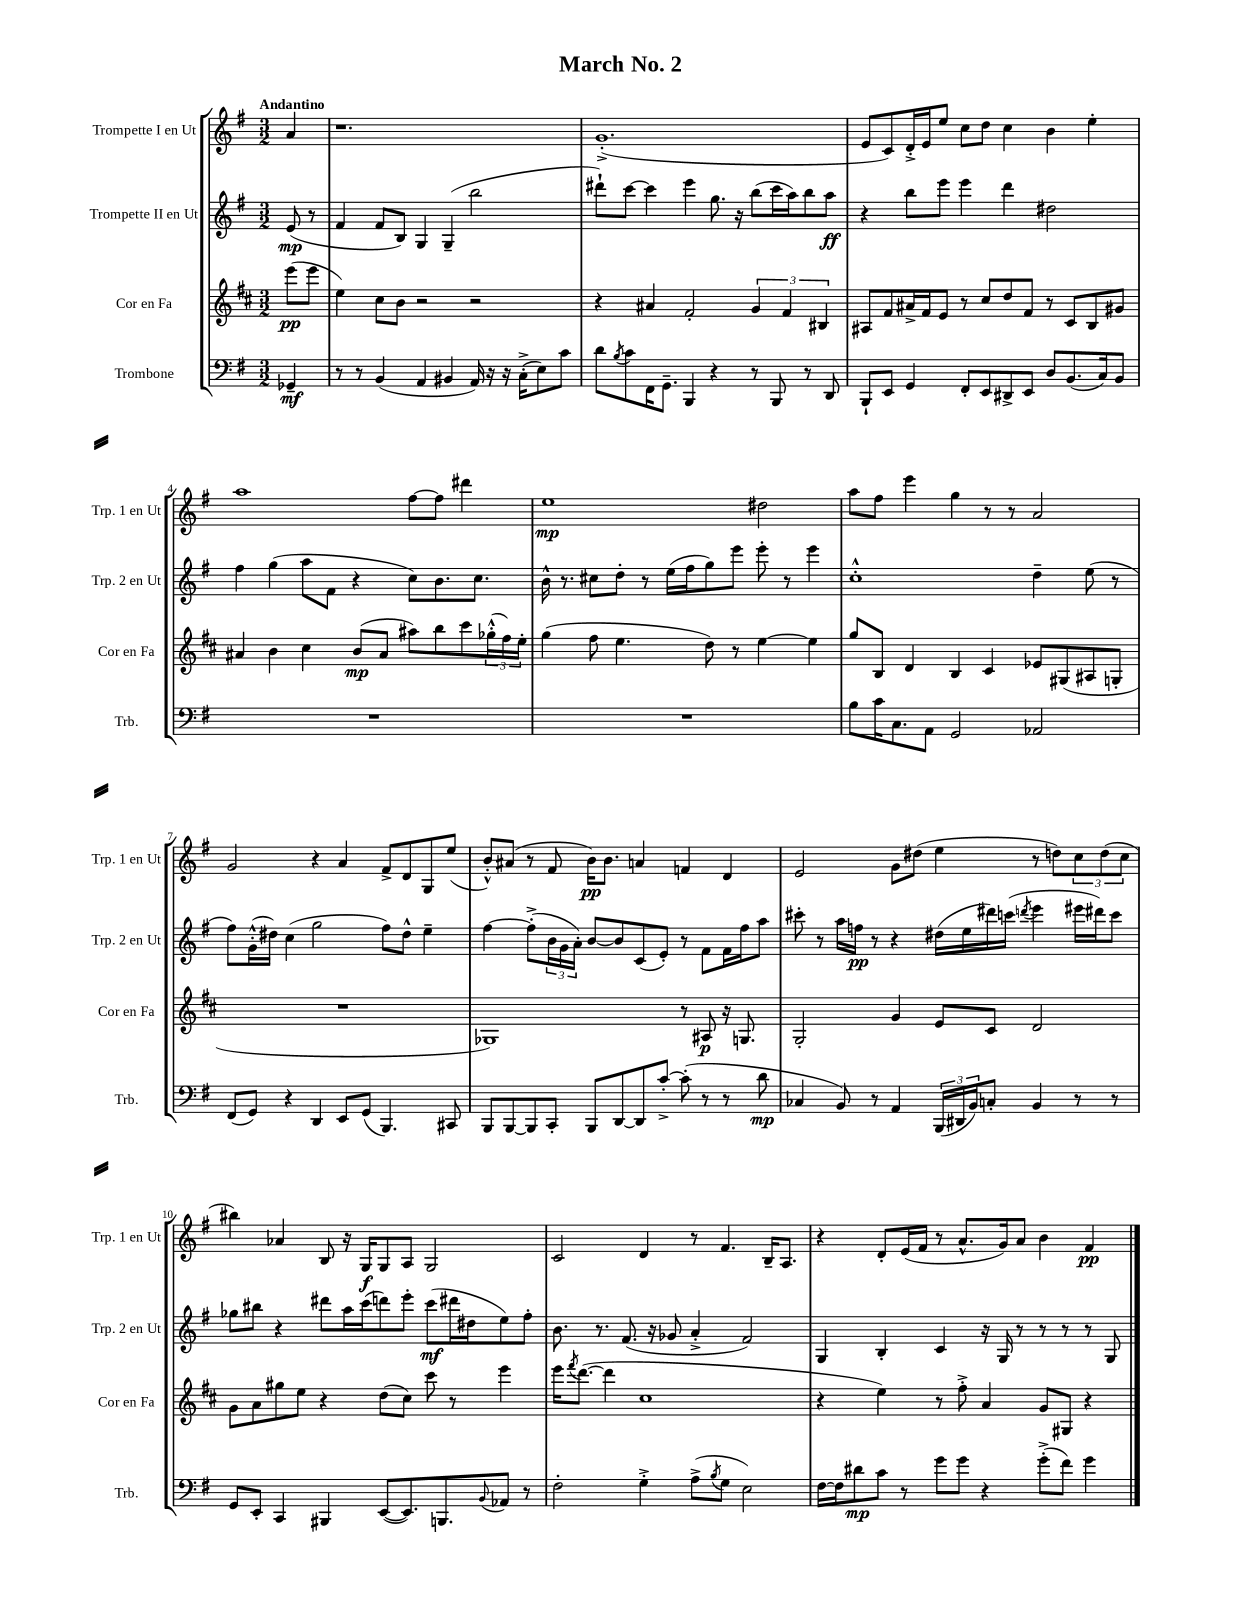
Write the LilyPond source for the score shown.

\header { title = "March No. 2" }
<<
\new StaffGroup <<
\new Staff = "s0" \with { instrumentName = "Trompette I en Ut" shortInstrumentName = "Trp. 1 en Ut" } {
    \clef treble \key g \major \numericTimeSignature \time 3/2 \partial 4 \tempo "Andantino"
    a'4 |
    r1. |
    g'1.-.->( |
    e'8 c'8) d'16-.-> e'16 e''8 c''8 d''8 c''4 b'4 e''4-. |
    a''1 fis''8~ fis''8 dis'''4 |
    e''1\mp dis''2 |
    a''8 fis''8 e'''4 g''4 r8 r8 a'2 |
    g'2 r4 a'4 fis'8-> d'8 g8 e''8( |
    b'8-.-^) ais'8( r8 fis'8 b'16\pp) b'8. a'4 f'4 d'4 |
    e'2 g'8 dis''8( e''4 r8 d''8) \tuplet 3/2 { c''8 d''8( c''8 } |
    bis''4) aes'4 b8 r16 g16\f g8 a8 g2 |
    c'2 d'4 r8 fis'4. b16-- a8. |
    r4 d'8-. e'16( fis'16 r8 a'8.-^ g'16) a'8 b'4 fis'4\pp \bar "|." |
}
\new Staff = "s1" \with { instrumentName = "Trompette II en Ut" shortInstrumentName = "Trp. 2 en Ut" } {
    \clef treble \key g \major \numericTimeSignature \time 3/2 \partial 4
    e'8\mp( r8 |
    fis'4 fis'8 b8) g4 g4--( b''2 |
    dis'''8-!) c'''8~ c'''4 e'''4 g''8. r16 b''8( c'''16 a''16) b''8 a''8\ff |
    r4 b''8 e'''8 e'''4 d'''4 dis''2 |
    fis''4 g''4( a''8 fis'8 r4 c''8) b'8. c''8. |
    b'16-^ r8. cis''8 d''8-. r8 e''16( fis''16 g''8) e'''8 e'''8-. r8 e'''4 |
    c''1-.-^ d''4-- e''8( r8 |
    fis''8) g'16-.-^( dis''16) c''4( g''2 fis''8) dis''8-^ e''4-- |
    fis''4~ fis''8-.->( \tuplet 3/2 { b'16 g'16 a'16-.) } b'8~ b'8 c'8( e'8-.) r8 fis'8 fis'16 fis''16 a''8 |
    cis'''8-. r8 a''16 f''16\pp r8 r4 dis''16( e''16 dis'''16) c'''16( \acciaccatura { d'''8 } e'''4 eis'''16 dis'''16) c'''8 |
    ges''8 bis''8 r4 dis'''8 a''16 c'''16( d'''8) e'''8-. c'''8\mf( dis'''16 dis''16 e''8) fis''8-. |
    b'8. r8. fis'8.( r16 ges'8 a'4-.-> fis'2) |
    g4 b4-. c'4 r16 g16 r8 r8 r8 r8 g8 \bar "|." |
}
\new Staff = "s2" \with { instrumentName = "Cor en Fa" shortInstrumentName = "Cor en Fa" } {
    \clef treble \key d \major \numericTimeSignature \time 3/2 \partial 4
    e'''8\pp( e'''8 |
    e''4) cis''8 b'8 r2 r2 |
    r4 ais'4 fis'2-. \tuplet 3/2 { g'4 fis'4 bis4 } |
    ais8 fis'8 ais'16-> fis'16 e'8 r8 cis''8 d''8 fis'8 r8 cis'8 b8 gis'8 |
    ais'4 b'4 cis''4 b'8\mp( ais'8 ais''8) b''8 cis'''8 \tuplet 3/2 { ges''16-.-^( fis''16) e''16-. } |
    g''4( fis''8 e''4. d''8) r8 e''4~ e''4 |
    g''8 b8 d'4 b4 cis'4 ees'8 gis8( ais8 g8-. |
    R1. |
    ges1) r8 ais8\p r16 g8. |
    g2-. g'4 e'8 cis'8 d'2 |
    g'8 a'8 gis''8 e''8 r4 d''8( cis''8) cis'''8 r8 e'''4 |
    e'''16 \acciaccatura { fis'''8 } d'''8.~( d'''4 cis''1 |
    r4 e''4) r8 fis''8-.-> a'4 g'8 gis8 r4 \bar "|." |
}
\new Staff = "s3" \with { instrumentName = "Trombone" shortInstrumentName = "Trb." } {
    \clef bass \key g \major \numericTimeSignature \time 3/2 \partial 4
    ges,4--\mf |
    r8 r8 b,4( a,4 bis,4 a,16) r16 r16 c16-.->( e8) c'8 |
    d'8 \acciaccatura { b8 } c'8 fis,16 g,8.-- b,,4 r4 r8 b,,8 r8 d,8 |
    b,,8-! e,8 g,4 fis,8-. e,8 dis,8-> e,8 d8 b,8.( c16) b,8 |
    R1. |
    R1. |
    b8 c'16 c8. a,8 g,2 aes,2 |
    fis,8( g,8) r4 d,4 e,8 g,8( b,,4.) cis,8 |
    b,,8 b,,8~ b,,8 c,8-. b,,8 d,8~ d,8 c'8~-.-> c'8-.( r8 r8 d'8\mp |
    ces4 b,8) r8 a,4 \tuplet 3/2 { b,,16( dis,16 b,16) } c8-. b,4 r8 r8 |
    g,8 e,8-. c,4 bis,,4 e,8~( e,8.) b,,8. \appoggiatura { b,8 } aes,8 r8 |
    fis2-. g4-.-> a8->( \acciaccatura { b8 } g8 e2) |
    fis16~ fis16 dis'8\mp c'8 r8 g'8 g'8 r4 g'8-.->( fis'8) g'4 \bar "|." |
}
>>
>>
